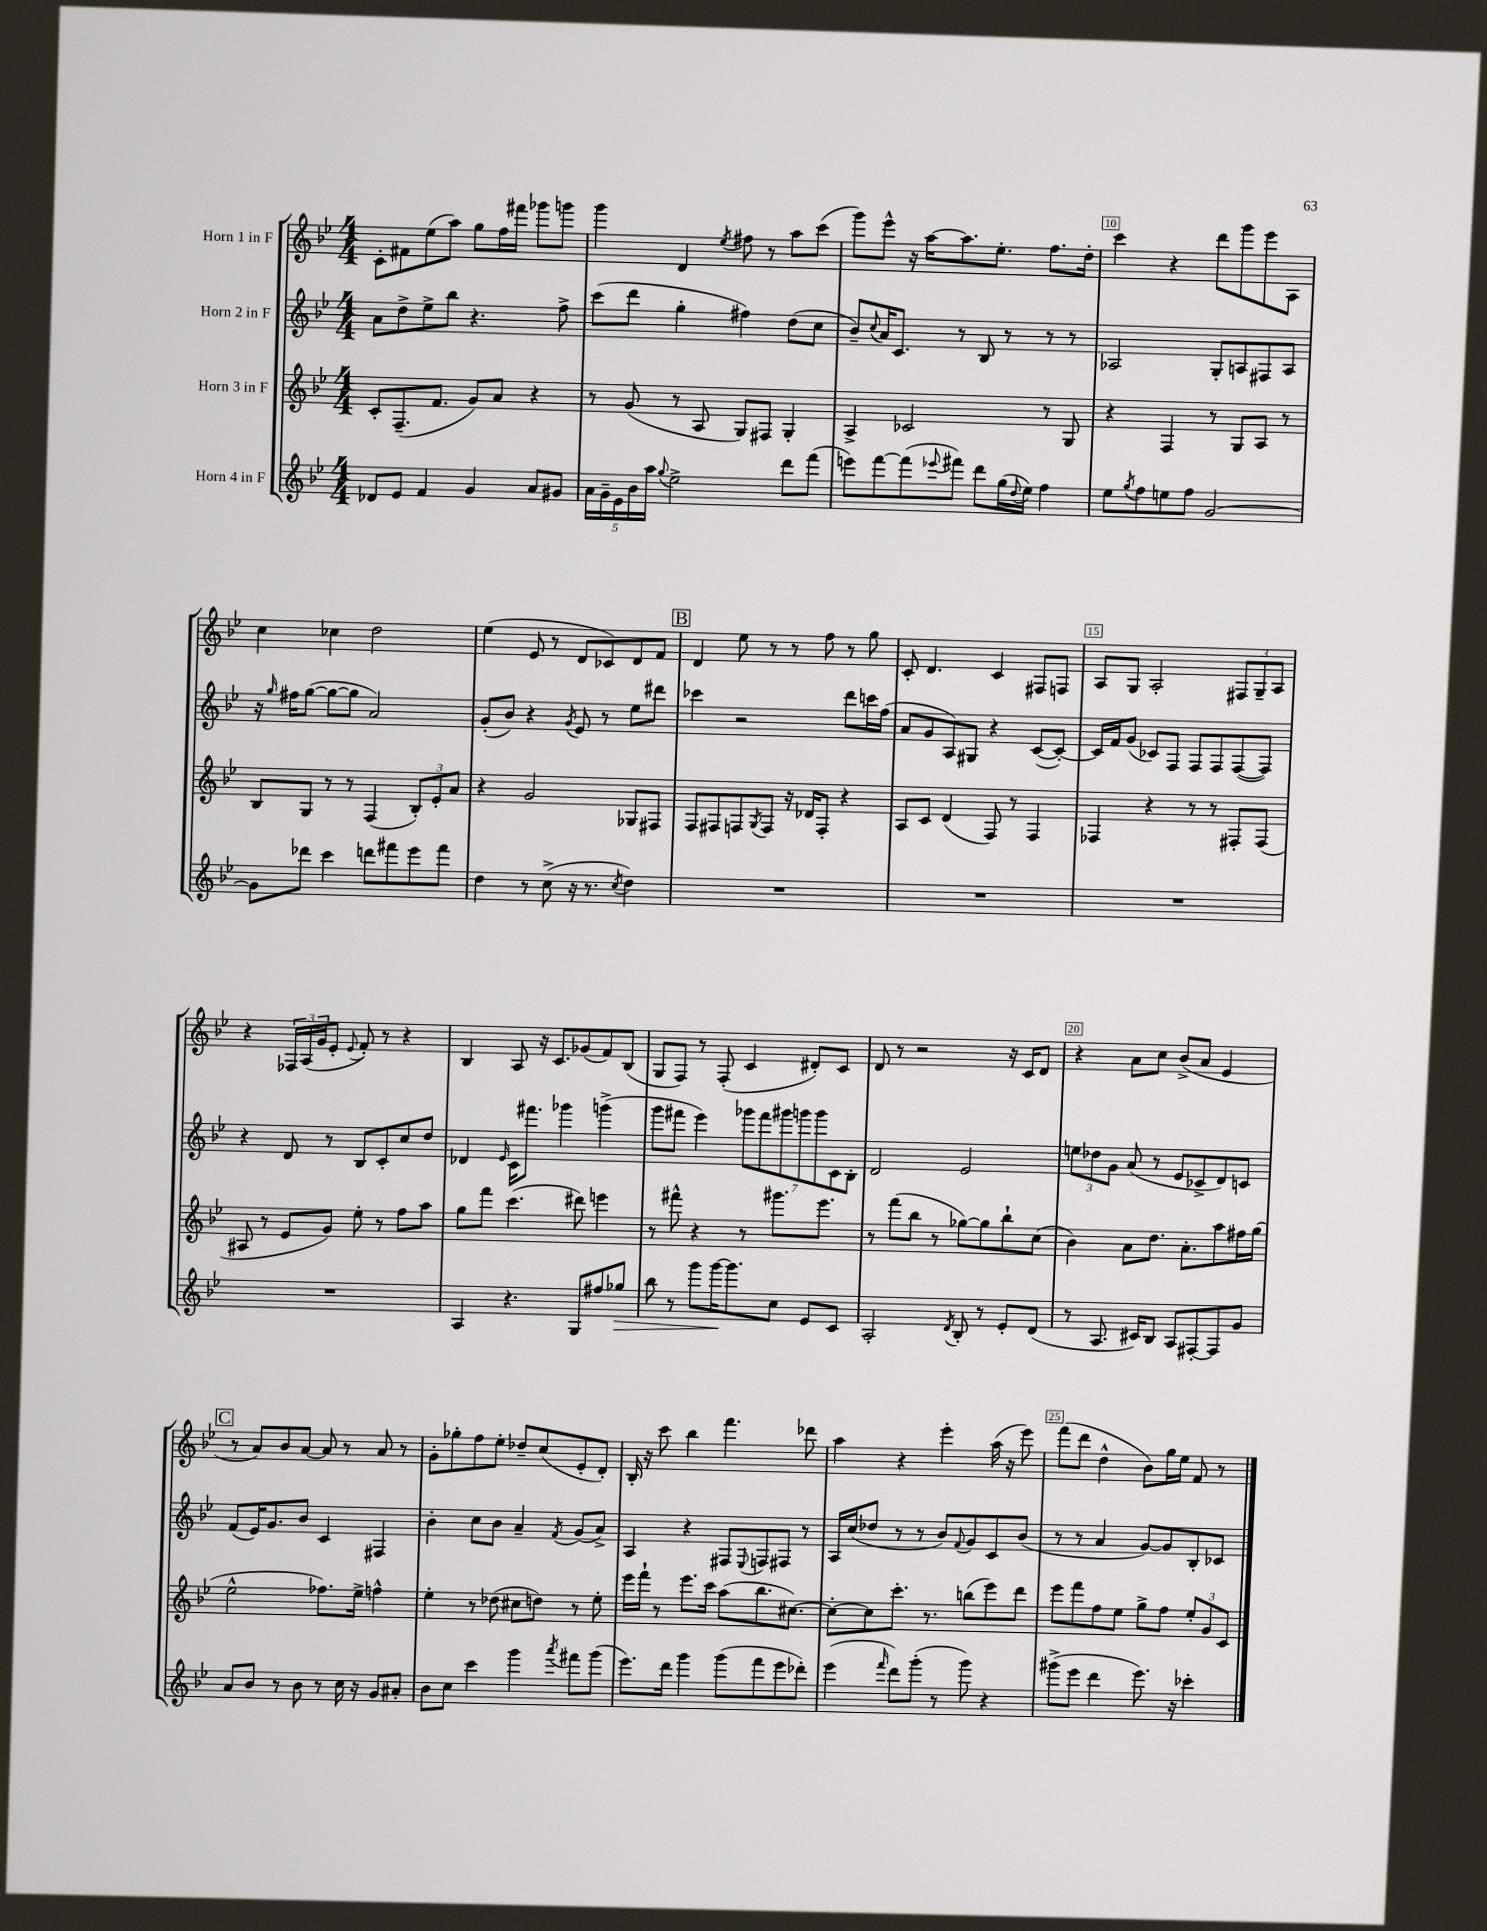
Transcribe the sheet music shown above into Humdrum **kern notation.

**kern	**kern	**kern	**kern
*staff4	*staff3	*staff2	*staff1
*clefG2	*clefG2	*clefG2	*clefG2
*k[b-e-]	*k[b-e-]	*k[b-e-]	*k[b-e-]
*M4/4	*M4/4	*M4/4	*M4/4
8d-/L	8c'/L	8a\L	8c'\L
8e-/J	(8.F~/	8dd^\	8f#\
4f/	.	8ee-^\	(8ee-\
.	8.f/J	.	.
.	.	8bb-\J	8aa\J)
4g/	8g/L)	4.r	8gg\L
.	8a/J	.	16ff\L
.	.	.	16fff#\JJ
8a/L	4r	.	8ggg-\L
8g#/J	.	8ff^\	8ggg\J
=	=	=	=
20a\LL	8r	(8ccc\L	4ggg\
20g~\	.	.	.
20e-\	.	.	.
.	(8g/	8ddd\J	.
20b-\	.	.	.
20aa\JJ	.	.	.
8qqgg/	.	.	.
2ee-^\	8r	4gg'\	4d/
.	8A/	.	.
.	.	.	8qee-/
.	8G/L)	4ff#\)	8ff#\
.	8F#/J	.	8r
8ddd\L	4G'/	(8dd\L	8aa\L
(8fff\J	.	8cc\J	(8ccc\J
=	=	=	=
8eee\L)	4A^/	8b-~/L)	8ggg\L)
.	.	8qqcc/	.
[8fff\	.	16a/K	8eee-^^\J
.	.	8.c/J	.
(8fff\]	2c-/	.	16r
.	.	.	[16aa\LK
8qqeee-/	.	.	.
8fff#\J)	.	8r	8.aa\]
8ddd\L	.	8B-/	.
.	.	.	8.ee-'\J
(16gg\L	.	8r	.
8qqdd/	.	.	.
16ee-\JJ)	.	.	.
4ff\	8r	8r	8.ff\L
.	8G/	8r	.
.	.	.	16dd'\Jk
=	=	=	=
8ee-\L	4r	2A-/	4ccc\
8qgg/	.	.	.
8ff\	.	.	.
8ee\	4F/	.	4r
8ff\J	.	.	.
[2g/	8r	8G'/L	8ddd\L
.	8G/L	8A/	8ggg\
.	8A/J	8F#/	8eee-\
.	8r	8A/J	8A\J
=	=	=	=
8g\]L	8B-/L	16r	4cc\
.	.	16qqgg/	.
.	.	16ff#\LK	.
8ddd-\J	8G/J	([8gg\J	.
4ccc\	8r	8gg\_L	4cc-\
.	8r	8gg\]J	.
8ddd\L	(4F/	2a/)	2dd\
8fff#\	.	.	.
8eee-\	12B-'/L)	.	.
.	12e-'/	.	.
8fff#\J	.	.	.
.	12a/J	.	.
=	=	=	=
4dd\	4r	(8g'/L	(4ee-\
.	.	8b-/J)	.
8r	2g/	4r	8e-/
(8cc^\	.	.	8r
.	.	8qg/	.
16r	.	8e-/	8d/L
8.r	.	.	.
.	.	8r	8c-/)
8qcc/	.	.	.
4dd\)	8G-/L	8ee-\L	8d/
.	8F#/J	8ddd#\J	8f/J
=	=	=	=
1r	8F/L	4ccc-\	4d/
.	8F#/	.	.
.	8F/	2r	8ee-\
.	8qG/	.	.
.	8F/J	.	8r
.	16r	.	8r
.	16d-/LK	.	.
.	8F'/J	.	8ff\
.	4r	8ddd\L	8r
.	.	16ccc\L	8gg\
.	.	(16ff\JJ	.
=	=	=	=
1r	8A/L	8a/L	8c'/
.	8c/J	8g/	4.d/
.	(4d/	8A/)	.
.	.	8G#/J	.
.	8F/)	4r	4c/
.	8r	.	.
.	4F/	([8c/L	8F#/L
.	.	8c'/_J)	8F/J
=	=	=	=
1r	4F-/	16c/]LL	8A/L
.	.	16f/J	.
.	.	(8g/J	8G/J
.	4r	8c-/L)	2A'/
.	.	8F/J	.
.	8r	8F/L	.
.	8r	8F/	.
.	8F#'/L	([8F/	12F#/L
.	.	.	12G~/
.	(8F#/J	8F/]J)	.
.	.	.	12A/J
=	=	=	=
1r	8A#/	4r	4r
.	8r	.	.
.	8e-/L	8d/	24F-/LL
.	.	.	(24A/
.	.	.	24g/J
.	8g/J)	8r	8e-'/J
.	.	.	8qqe-/
.	8ee-'\	8B-/L	8f'/)
.	8r	8c'/	8r
.	8ff\L	8cc/	4r
.	8aa\J	8dd/J	.
=	=	=	=
4A/	8gg\L	4d-/	4B-/
.	8fff\J	.	.
.	.	16qqe-/	.
4.r	(4.ccc\	16c\LK	8A/
.	.	8.fff#\J	.
.	.	.	16r
.	.	.	8.c/L
.	.	4ggg-\	.
8G/L	8ddd#\)	.	(8g-/
8ff#/	4eee\	(4ggg^\	8f/)
8gg-/J	.	.	(8B-/J
=	=	=	=
8bb-\	8r	8ggg\L	8G/L
8r	8fff#^^\	8fff#\J	8F/J)
8ggg\L	4r	4eee-\)	8r
[16ggg\K	.	.	(8F'/
8.ggg\]	.	.	.
.	8r	14ggg-\L	4c/
.	.	14fff#\	.
8cc\J	8.ggg#\L	.	.
.	.	14ggg#\	.
.	.	14ggg\	.
8e-/L	.	.	8d#'/L)
.	.	14ggg\	.
.	8.eee-\J	.	.
.	.	14c\	.
8c/J	.	.	8c/J
.	.	14B-'\J	.
=	=	=	=
2A'/	8r	2d/	8d/
.	(8fff\L	.	8r
.	8bb-\J	.	2r
.	8r	.	.
8qd/	.	.	.
8B-'/	[8gg-\L)	2e-/	.
8r	8gg-\]	.	.
8e-'/L	8bb-`\	.	16r
.	.	.	16c/LK
(8d/J	(8cc\J	.	8d/J
=	=	=	=
8r	4b-\)	12ee\L	4r
.	.	12dd-\	.
8.A/	.	.	.
.	.	12g\J	.
.	8a\L	(8a/	8a\L
16c#/LK)	.	.	.
8B-/J	8.dd\J	8r	8cc\J
8A/L	.	8e-/L	(8b-^/L
.	8.a'\L	.	.
[8F#'/	.	8c-^/	8a/J
8F#/]	8aa\	8d/)	4e-/
8g/J	16ff#\L	8c/J	.
.	(16gg\JJ	.	.
=	=	=	=
8a/L	2ee-^^\	(8f/L	8r
8b-/J	.	16e-/K)	8a/L)
.	.	8.g/	.
8r	.	.	8b-/
8b-\	.	8b-/J	[8a/J
8r	8.ff-\L)	4c/	8a/]
16cc\	.	.	8r
16r	16ee-^\Jk	.	.
8g/L	4ff^^\	4F#/	8a/
8a#'/J	.	.	8r
=	=	=	=
8b-\L	4ee-'\	4b-'\	8g'\L
8cc\J	.	.	8gg-'\
4ccc\	8r	8cc\L	8ff\
.	(8dd-\	8b-\J	8ee-'\J
4ggg\	8cc#\L	4a~/	8dd-~/L
.	8dd\J)	.	(8cc/
8qaaa/	.	8qf/	.
8fff#\L	8r	(8g/L	8e-'/
(8ggg\J	8ee-'\	8a^/J)	8d'/J)
=	=	=	=
8.eee-\L)	16eee-\LL	4A/	16B-'/
.	16fff`\JJ	.	16r
.	8r	.	8ccc\
16ddd\Jk	.	.	.
4ggg\	8.eee-\L	4r	4bb-\
.	16ccc\Jk	.	.
(8ggg\L	(8aa\L	8F#/L	4.fff\
.	.	8qqE-/	.
8fff\	8.bb-\	8F/	.
8eee-\	.	8F#/J	.
.	[8.cc#\J)	.	.
8ddd-'\J)	.	8r	8ddd-\
=	=	=	=
(4eee-\	8cc#'\_L	16A/LL	4aa\
.	.	(16cc/J	.
.	8cc#\]	8dd-/J	.
16qqfff/	.	.	.
8ddd\L)	8.ccc'\J	8r	4r
(8ggg'\J	.	8r	.
.	8.r	.	.
8r	.	8b-/L)	4eee-'\
.	.	8qqf/	.
8ggg\)	(8bb\L	8g/	.
4r	8eee-\)	8c/	(16aa\
.	.	.	16r
.	8ddd\J	(8b-/J	8eee-\)
=	=	=	=
(8ggg#^\L	8eee-\L	8r	(8fff\L
8eee-\J	8fff\	8r	8ddd\J
4ddd\	8ff\	4a/	4dd^^\
.	8ee-\J	.	.
8.eee-\)	8gg^\L	[8g/L)	8b-\L)
.	8ff\J	8g/]	16gg\L
16r	.	.	16ee-\JJ
4ccc-'\	12ee-'/L	8B-'/	8f/
.	12g/	.	.
.	.	8c-/J	8r
.	12c/J	.	.
==	==	==	==
*-	*-	*-	*-
